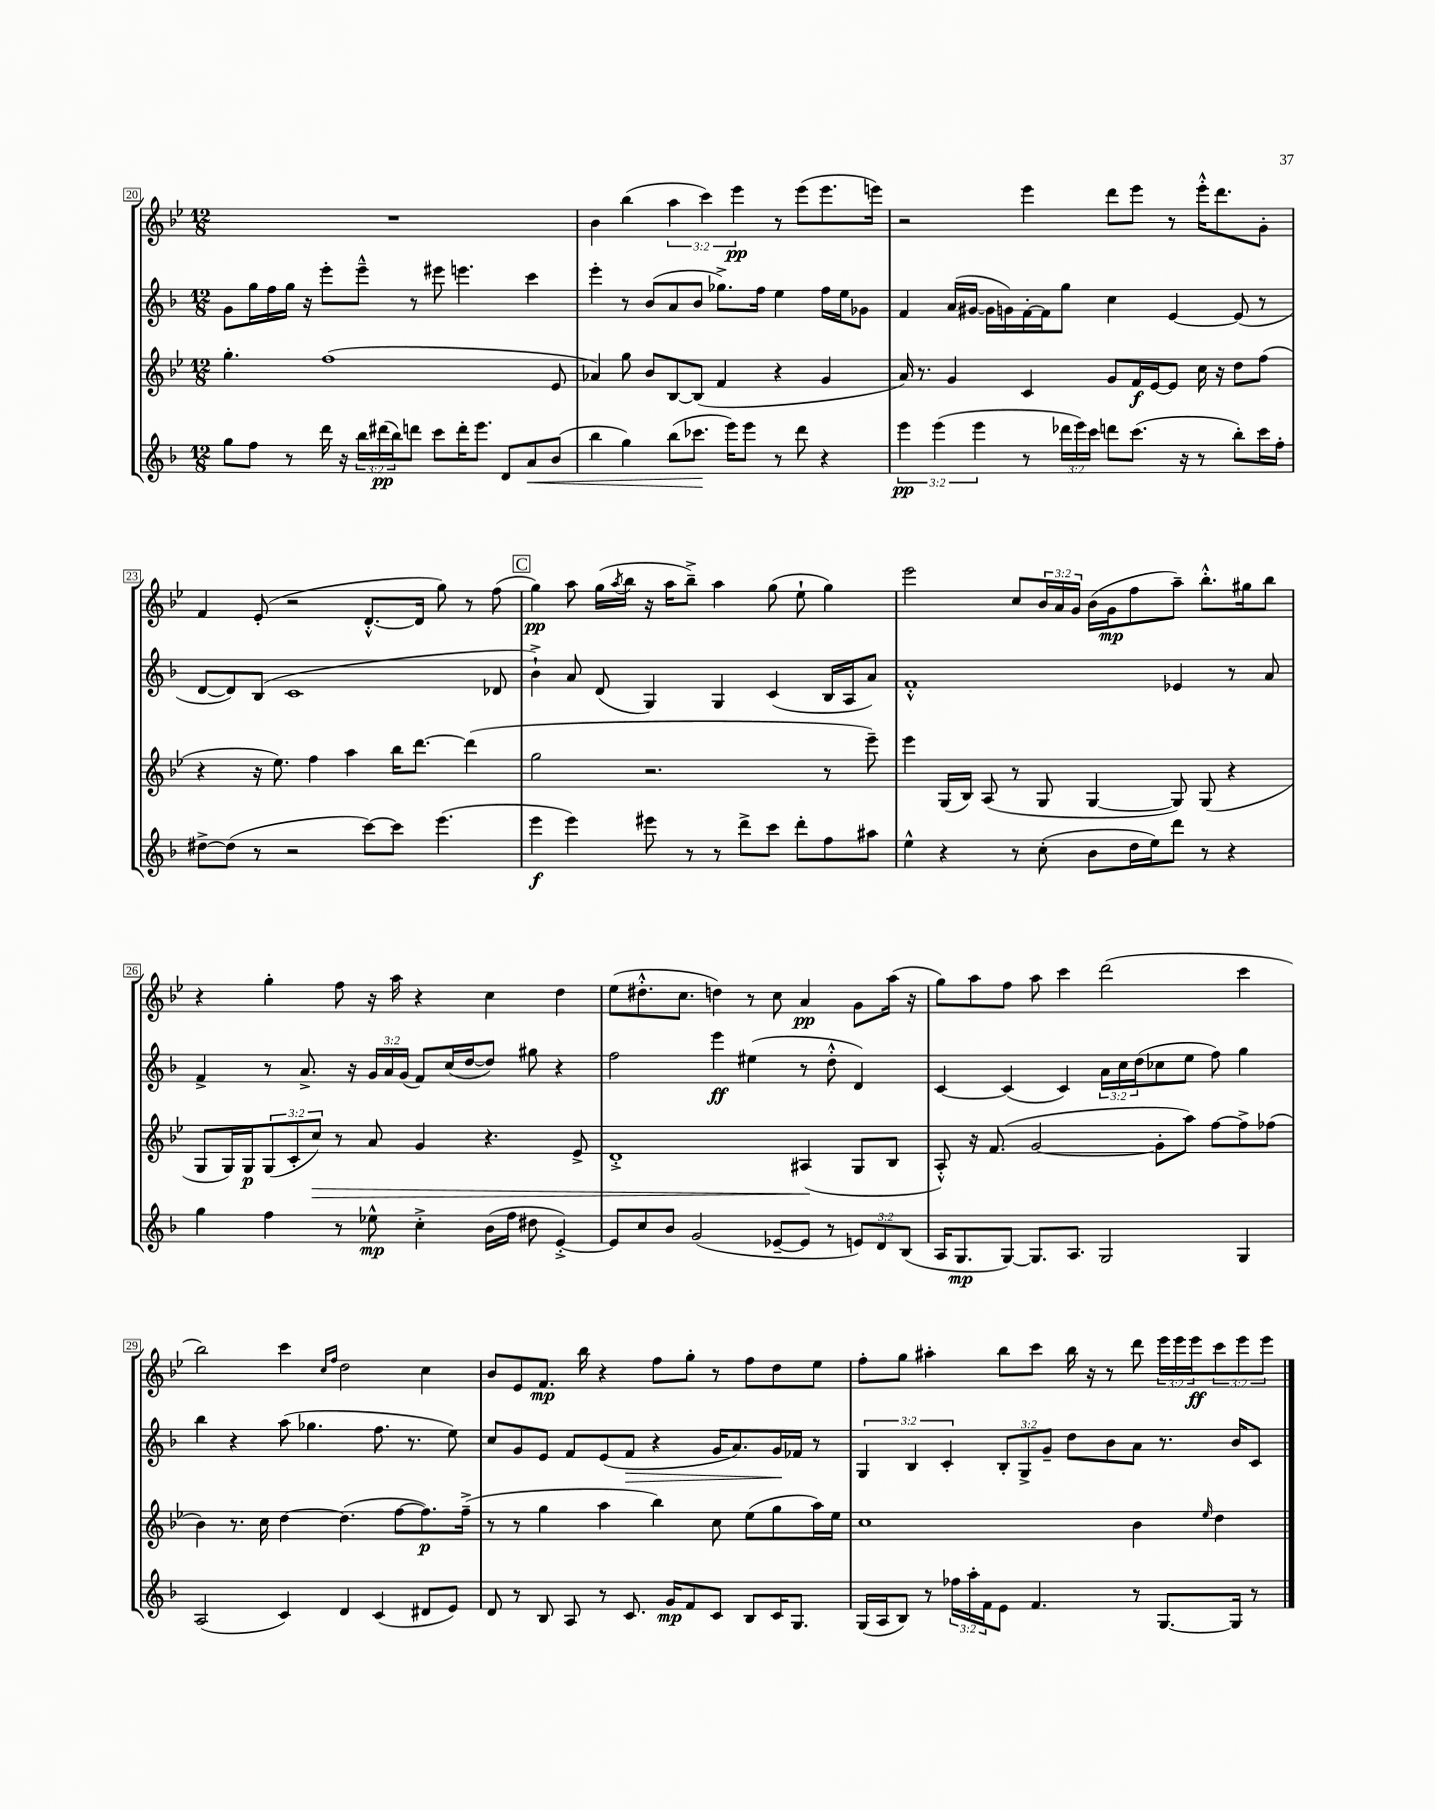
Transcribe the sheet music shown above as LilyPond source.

<<
\new StaffGroup <<
\new Staff = "s0" {
    \clef treble \key bes \major \numericTimeSignature \time 12/8 \override Staff.TupletNumber.text = #tuplet-number::calc-fraction-text
    R1. |
    bes'4 bes''4( \tuplet 3/2 { a''4 c'''4) ees'''4\pp } r8 ees'''8( ees'''8. e'''16) |
    r2 ees'''4 d'''8 ees'''8 r8 ees'''16-.-^ d'''8. g'8-. |
    f'4 ees'8-.( r2 d'8.~-.-^ d'16 g''8) r8 f''8( |
    \mark \markup { \box "C" } g''4\pp) a''8 g''16( \acciaccatura { a''8 } bes''16 r16 a''16 bes''8--->) a''4 g''8( ees''8-! g''4) |
    ees'''2 c''8 \tuplet 3/2 { bes'16 a'16 g'16 } bes'16( g'16\mp f''8 a''8--) bes''8.-.-^ gis''16 bes''8 |
    r4 g''4-. f''8 r16 a''16 r4 c''4 d''4 |
    ees''8( dis''8.-.-^ c''8. d''4) r8 c''8 a'4\pp g'8 a''16( r16 |
    g''8) a''8 f''8 a''8 c'''4 d'''2( c'''4 |
    bes''2) c'''4 \grace { c''16 f''16 } d''2 c''4 |
    bes'8 ees'8 f'8.\mp bes''16 r4 f''8 g''8-. r8 f''8 d''8 ees''8 |
    f''8-. g''8 ais''4-. bes''8 c'''8 bes''16 r16 r8 d'''8 \tuplet 3/2 { ees'''16 ees'''16 ees'''16\ff } \tuplet 3/2 { c'''8 ees'''8 ees'''8 } \bar "|." |
}
\new Staff = "s1" {
    \clef treble \key f \major \numericTimeSignature \time 12/8 \override Staff.TupletNumber.text = #tuplet-number::calc-fraction-text
    g'8 g''16 f''16 g''16 r16 e'''8-. e'''8---^ r8 eis'''8 e'''4. c'''4 |
    e'''4-. r8 bes'8( a'8 bes'8 ges''8.->) f''16 e''4 f''16 e''16 ges'8 |
    f'4 a'16( gis'16~ gis'16 g'16) f'16~-. f'16 g''8 c''4 e'4~ e'8( r8 |
    d'8~ d'8) bes8( c'1 des'8 |
    \mark \markup { \box "C" } bes'4-!->) a'8 d'8( g4) g4 c'4( bes16 a16 a'8) |
    f'1-.-^ ees'4 r8 a'8 |
    f'4-> r8 a'8.-> r16 \tuplet 3/2 { g'16 a'16 g'16( } f'8) c''16( d''16~ d''8) gis''8 r4 |
    f''2 e'''4\ff eis''4( r8 d''8-.-^ d'4) |
    c'4~ c'4( c'4) \tuplet 3/2 { a'16 c''16 d''16( } ces''8 e''8 f''8) g''4 |
    bes''4 r4 a''8( ges''4. f''8. r8. e''8) |
    c''8 g'8 e'8 f'8 e'8( f'8\> r4 g'16 a'8.) g'16\! fes'16 r8 |
    \tuplet 3/2 { g4 bes4 c'4-. } \tuplet 3/2 { bes8-. g8-> g'8-- } d''8 bes'8 a'8 r8. bes'16 c'8 \bar "|." |
}
\new Staff = "s2" {
    \clef treble \key bes \major \numericTimeSignature \time 12/8 \override Staff.TupletNumber.text = #tuplet-number::calc-fraction-text
    g''4.-. f''1( ees'8 |
    aes'4) g''8 bes'8 bes8~ bes8( f'4 r4 g'4 |
    a'16) r8. g'4 c'4 g'8 f'16\f ees'16~ ees'8 c''16 r16 d''8 f''8( |
    r4 r16 ees''8.) f''4 a''4 bes''16 d'''8.~ d'''4( |
    \mark \markup { \box "C" } g''2 r2. r8 ees'''8--) |
    ees'''4 g16( bes16) a8( r8 g8 g4~ g8) g8( r4 |
    g8 g16) g16\p \tuplet 3/2 { g8( c'8-. c''8\>) } r8 a'8 g'4 r4. ees'8-> |
    d'1-.-> ais4\!( g8 bes8 |
    a8-.-^) r16 f'8.( g'2~ g'8-. a''8) f''8~ f''8-> fes''8( |
    bes'4) r8. c''16 d''4~ d''4.( f''8~ f''8.\p) f''16--->( |
    r8 r8 g''4 a''4 bes''4) c''8 ees''8( g''8 a''16) ees''16 |
    c''1 bes'4 \grace { ees''16 } d''4 \bar "|." |
}
\new Staff = "s3" {
    \clef treble \key f \major \numericTimeSignature \time 12/8 \override Staff.TupletNumber.text = #tuplet-number::calc-fraction-text
    g''8 f''8 r8 d'''16 r16 \tuplet 3/2 { bes''16 dis'''16\pp( bes''16) } d'''8 c'''8 d'''16-. e'''8. d'8 a'8\< bes'8( |
    bes''4 g''4) bes''8( ces'''8.\! e'''16) e'''8 r8 d'''8 r4 |
    \tuplet 3/2 { e'''4\pp e'''4( e'''4 } r8 \tuplet 3/2 { des'''16 e'''16) c'''16 } d'''8 c'''8.( r16 r8 bes''8-.) c'''16 f''16-. |
    dis''8~-> dis''8( r8 r2 c'''8~) c'''8 e'''4.( |
    \mark \markup { \box "C" } e'''4\f e'''4) eis'''8 r8 r8 d'''8-> c'''8 d'''8-. f''8 ais''8 |
    e''4-^ r4 r8 c''8-.( bes'8 d''16 e''16) d'''8 r8 r4 |
    g''4 f''4 r8 ees''8-^\mp c''4-.-> bes'16( f''16 dis''8 e'4~-.->) |
    e'8 c''8 bes'8 g'2( ees'8~-- ees'8 r8 \tuplet 3/2 { e'8) d'8 bes8( } |
    a16 g8.\mp g8~) g8. a8. g2 g4 |
    a2( c'4) d'4 c'4( dis'8 e'8) |
    d'8 r8 bes8 a8 r8 c'8. g'16\mp f'8 c'8 bes8 c'16 g8. |
    g16( a16 bes8) r8 \tuplet 3/2 { fes''16 a''16-. f'16 } e'8 f'4. r8 g8.~ g16 r8 \bar "|." |
}
>>
>>
\layout { \context { \Score currentBarNumber = #20 \override BarNumber.stencil = #(make-stencil-boxer 0.1 0.3 ly:text-interface::print) } }
